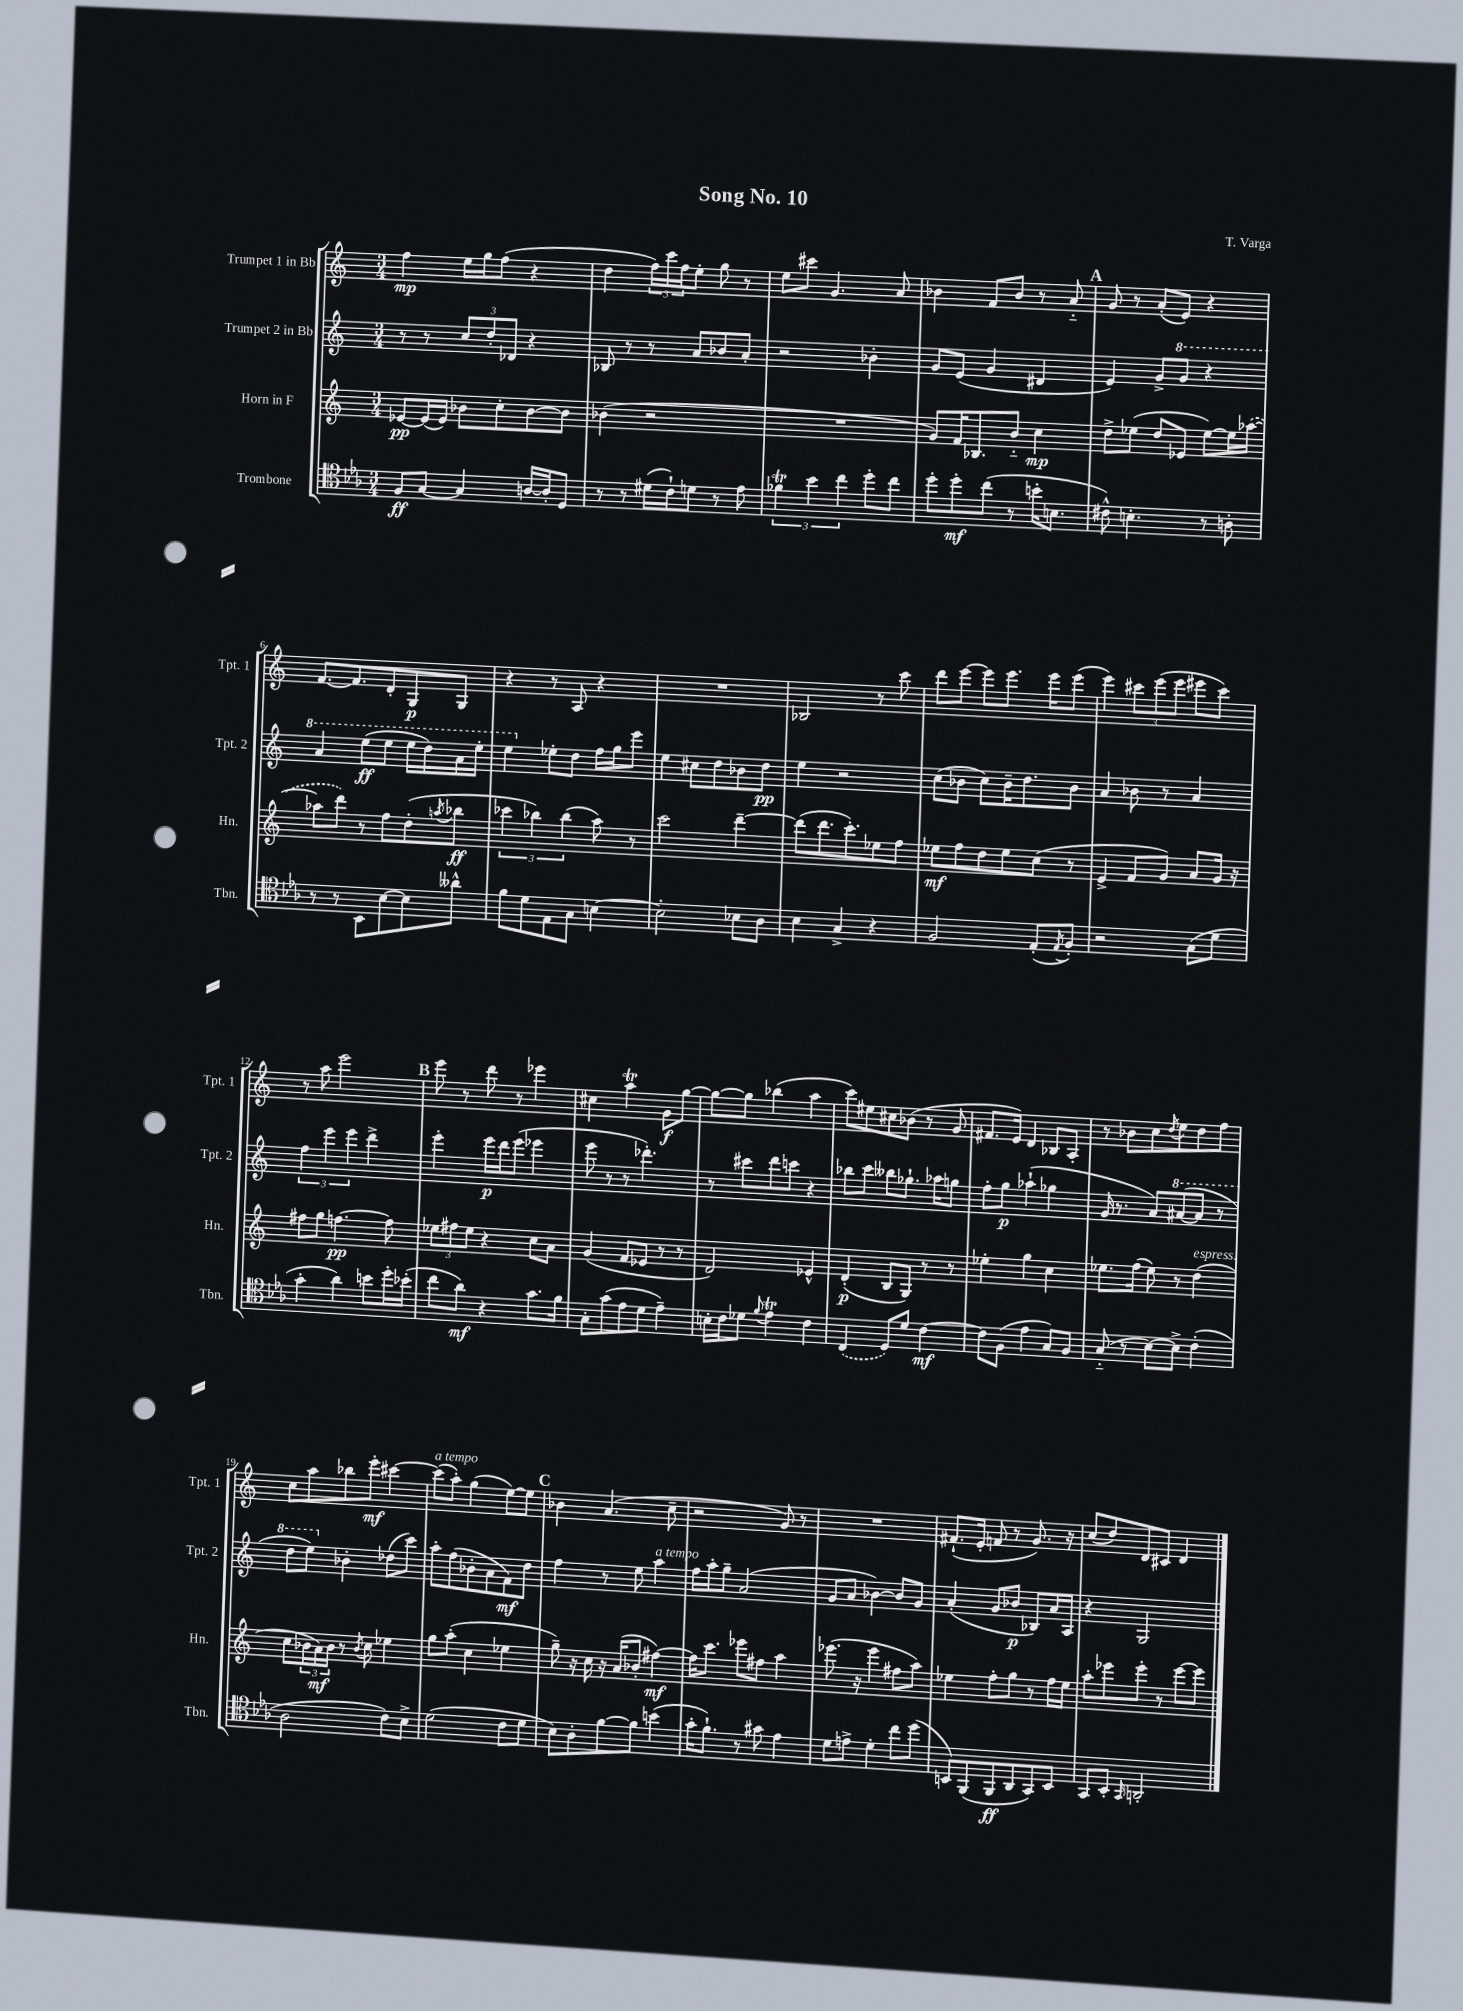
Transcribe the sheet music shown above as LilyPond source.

\header { title = "Song No. 10" composer = "T. Varga" }
<<
\new StaffGroup <<
\new Staff = "s0" \with { instrumentName = "Trumpet 1 in Bb" shortInstrumentName = "Tpt. 1" } {
    \clef treble \key c \major \numericTimeSignature \time 3/4
    f''4\mp e''16 g''16 f''8( r4 |
    d''4 \tuplet 3/2 { f''16) c'''16 f''16 } e''8-. g''8 r8 |
    e''8 cis'''8 g'4. a'8 |
    bes'4 f'8 bes'8 r8 a'8-_ |
    \mark \markup { \bold "A" } g'8 r8 a'8-.( e'8) r4 |
    f'8.~ f'8. d'8-. g8\p g8 |
    r4 r8 a8 r4 |
    R2. |
    bes2 r8 c'''8 |
    d'''8 e'''8~ e'''8 e'''8. e'''16 e'''8( |
    e'''4) \tuplet 3/2 { cis'''8 e'''8( e'''8 } eis'''8 cis'''8) |
    r8 a''8 e'''2 |
    \mark \markup { \bold "B" } e'''8 r8 d'''8 r8 ees'''4 |
    cis''4 a''4\trill g'8\f g''8~ |
    g''8~ g''8 bes''4( a''4 |
    c'''8) eis''8 cis''8 bes'8( r8 g'8 |
    fis'8. e'16) d'4 bes8 a8-. |
    r8 bes'8 c''8 \acciaccatura { d''8 } e''8 d''8 f''8 |
    c''8 a''8 bes''8 e'''8-.\mf cis'''4~ |
    cis'''8^\markup { \italic "a tempo" }( a''8-.) g''4( e''8~) e''8 |
    \mark \markup { \bold "C" } bes'4 a'4.( c''8-- |
    r2 g'8) r8 |
    R2. |
    fis'8.-!( e'16-. f'8 r8 g'8.) r16 |
    c''8( d''8) d'8 cis'8 d'4 \bar "|." |
}
\new Staff = "s1" \with { instrumentName = "Trumpet 2 in Bb" shortInstrumentName = "Tpt. 2" } {
    \clef treble \key c \major \numericTimeSignature \time 3/4
    r8 r8 \tuplet 3/2 { c''8 d''8-. des'8 } r4 |
    bes8 r8 r8 a'8 bes'8 a'8-. |
    r2 bes'4-. |
    g'8 e'8( g'4 dis'4 |
    \mark \markup { \bold "A" } e'4) g'8-> \ottava #1 g''8 r4 |
    a''4 e'''8\ff( e'''8 e'''16 d'''16) a''16 e'''16-. |
    e'''4 \ottava #0 ees''8-. d''8 f''16 g''16 e'''8 |
    e''4 cis''8 d''8 bes'8 d''8\pp |
    e''4 r2 |
    c''8( bes'8 c''8) bes'16-- d''8. bes'8 |
    a'4 bes'8 r8 a'4 |
    \tuplet 3/2 { f''4 e'''4 e'''4 } d'''4-> |
    \mark \markup { \bold "B" } e'''4-. e'''16\p d'''16 e'''8( ees'''4 |
    e'''8 r8 r8 des'''4.-.) |
    r8 cis'''8 d'''8 c'''8 r4 |
    bes''8 c'''8 beses''8 ges''8.-! aes''16 g''8 |
    f''8-. g''8\p aes''4-!( ges''4 |
    g'16 r8. a'8) \ottava #1 ais''8~( ais''8 r8 |
    d'''8 e'''8) \ottava #0 bes'4-. des''8( c'''8) |
    a''8-. f''8( bes'8-. a'8 f'8\mf) d''8 |
    \mark \markup { \bold "C" } f''4 r8 e''8 a''4^\markup { \italic "a tempo" } |
    f''16 a''16-. g''8-- a'2( |
    g'8 a'8 bes'4~) bes'8 g'8 |
    a'4-.( g'8 bes'8\p bes8) a'16 a16 |
    r4 g2 \bar "|." |
}
\new Staff = "s2" \with { instrumentName = "Horn in F" shortInstrumentName = "Hn." } {
    \clef treble \key c \major \numericTimeSignature \time 3/4
    ees'8~\pp ees'16( ees'16) bes'8 c''8-. bes'8~ bes'8 |
    bes'4( r2 |
    R2. |
    g'8) f'16 bes8. b'8-_ c''4\mp |
    \mark \markup { \bold "A" } d''8-> ees''8( d''8 ees'8 ees''8~) ees''16 \once \slurDashed aes''16~( |
    aes''8 d'''8) r8 f''8 d''8-.( \acciaccatura { a''8 } bes''8\ff |
    \tuplet 3/2 { ces'''4 bes''4) bes''4( } a''8) r8 |
    c'''2 d'''4~-- |
    d'''8( d'''8. c'''8.-.) ees''8 f''8 |
    ees''8\mf f''8 d''8 ees''8 c''8( r8 |
    e'4-> f'8 g'8) a'8 g'16 r16 |
    fis''8 g''8 f''4.~\pp f''8 |
    \mark \markup { \bold "B" } \tuplet 3/2 { ees''8 fis''8 ees''8 } r4 c''8 a'8 |
    g'4( f'8 ees'8 r8 r8 |
    d'2) ees'4-^ |
    d'4-.\p( b8 g8) r8 r8 |
    ees''4-. g''4 c''4 |
    ees''8. f''16( ees''8) r8 d''4^\markup { \italic "espress." }( |
    c''8 \tuplet 3/2 { bes'16 a'16\mf) bes'16 } r8 \acciaccatura { bes'8 } c''8 ees''4 |
    g''8 a''8-.( c''4 ees''4 |
    \mark \markup { \bold "C" } g''8--) r16 c''16 r16 a'16( bes'8-. fis''4~\mf) |
    fis''16 c'''8. ees'''8 fis''8 a''4 |
    ees'''8.( r16 ees'''4 fis''8 a''8) |
    ees''4 f''8-. g''8 r8 f''16 ees''16 |
    a''8-. ees'''8 ees'''8-. r8 ees'''8~ ees'''8 \bar "|." |
}
\new Staff = "s3" \with { instrumentName = "Trombone" shortInstrumentName = "Tbn." } {
    \clef tenor \key ees \major \numericTimeSignature \time 3/4
    f8\ff g8~ g4 a16~ a16-. d8 |
    r8 r8 dis'16( c'16-!) d'8 r8 ees'8 |
    \tuplet 3/2 { fes'4\trill bes'4 c''4 } d''8-. c''8 |
    d''8-. d''8-.\mf c''8( r8 b'16-. b8. |
    \mark \markup { \bold "A" } cis'8-^) b4.-. r8 a8-. |
    r8 r8 bes,8 bes8~ bes8 aeses'8-^ |
    f'8 d'8 ees8 g8 b4~ |
    b2-. bes8 aes8 |
    bes4 g4-> r4 |
    f2 ees8-.( \acciaccatura { ees8 } f8-.) |
    r2 g8( d'8 |
    g'4-. aes'4) b'8 d''16-. bes'16-.( |
    \mark \markup { \bold "B" } c''8 aes'8\mf) r4 g'8. f'16 |
    g8-. g'8( ees'8 d'8 ees'4--) |
    b16-. c'16 des'8 \appoggiatura { f'8 } ees'4\trill c'4 |
    \once \slurDashed c4( d8) d'8 c'4~\mf |
    c'8 f8( ees'4 g8) f8 |
    g8-_( r8 bes8~) bes8-> c'4-.( |
    aes2 c'8) bes8-> |
    d'2( c'8 d'8 |
    \mark \markup { \bold "C" } bes8) aes8-. f'8~ f'8 b'4( |
    g'16-. f'8.-!) r8 gis'8 ees'4 |
    d'8 e'8-> d'4-. c''8 d''8( |
    b,8) f,8( f,8\ff aes,8 g,8) b,8 |
    g,8 bes,8-. \grace { g,16 } a,2-. \bar "|." |
}
>>
>>
